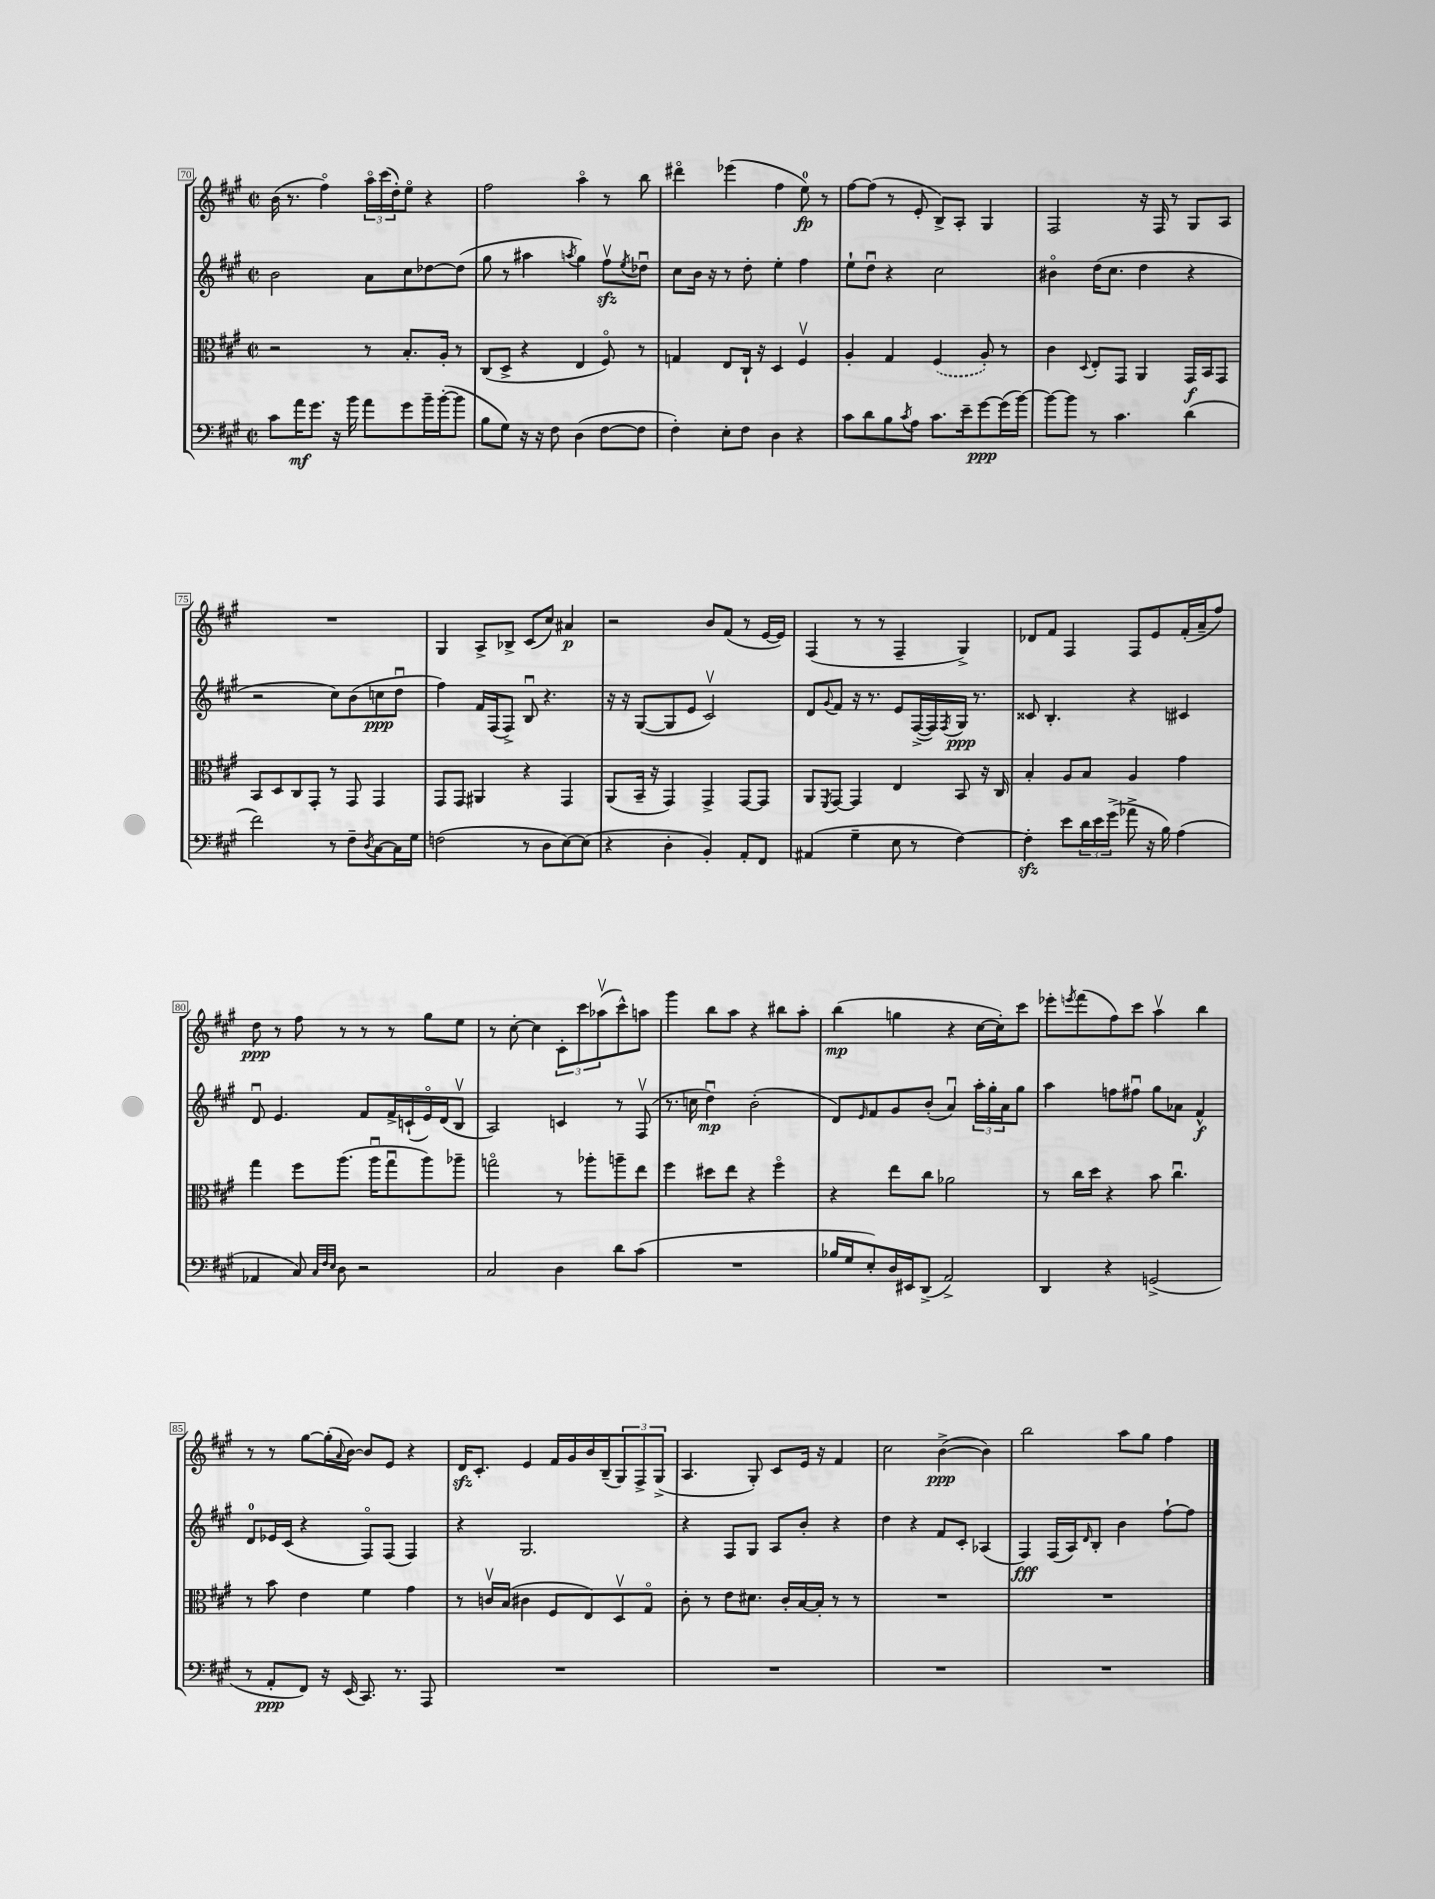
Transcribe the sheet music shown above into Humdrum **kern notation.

**kern	**kern	**kern	**kern
*staff4	*staff3	*staff2	*staff1
*clefF4	*clefC3	*clefG2	*clefG2
*k[f#c#g#]	*k[f#c#g#]	*k[f#c#g#]	*k[f#c#g#]
*M2/2	*M2/2	*M2/2	*M2/2
*met(c|)	*met(c|)	*met(c|)	*met(c|)
8c#	2r	2b	(16b
.	.	.	8.r
16a	.	.	.
8.g#	.	.	.
.	.	.	4ff#o)
16r	.	.	.
16b	.	.	.
8a	8r	8a	24aao
.	.	.	(24ccc#
.	.	.	24dd')
8g#	8.B'	8cc#	8eeo
16b~	.	[8dd-	4r
([16b'	16A'	.	.
8b]	8r	(8dd-]	.
=	=	=	=
8B	(8C#	8gg#	2ff#
8G#)	8D^	8r	.
16r	4r	4aa#	.
16r	.	.	.
8F#	.	.	.
.	.	8qaa	.
(4D	4E	4gg#)	4aao
[8F#	8F#o)	8ff#v	8r
.	.	8qee	.
8F#]	8r	8dd-u	8bb
=	=	=	=
4F#')	4G	8cc#	4ddd#o
.	.	16b	.
.	.	16r	.
8E'	8E	8r	(4eee-
8F#	16C#`	8dd'	.
.	16r	.	.
4D	4D	4ee'	4ff#
4r	4F#v	4ff#	8ee)
.	.	.	8r
=	=	=	=
8c#	4A'	8ee`	[8ff#
8d	.	8ddu	(8ff#]
8B	4G#	4r	8r
8qc#	.	.	.
8A	.	.	8e'
8.c#	(4F#	2cc#	8B^)
.	.	.	8A'
16e~	.	.	.
[8g#	8A')	.	4G#
(16g#]	8r	.	.
[16b)	.	.	.
=	=	=	=
8b_	4c#	4b#o	2F#
8b]	.	.	.
.	8qqD	.	.
8r	8E'	(16dd	.
.	.	8.cc#	.
4.c#	8GG#	.	.
.	4AA	4dd	16r
.	.	.	16F#
.	.	.	8r
(4d	16GG#	4r	8G#
.	16BB	.	.
.	8GG#	.	8A
=	=	=	=
2f#)	8BB	2r	1r
.	8D	.	.
.	8C#	.	.
.	8GG#'	.	.
8r	8r	8cc#)	.
8F#~	8GG#	(8b	.
8qD	.	.	.
[8C#	4GG#	8cc	.
16C#]	.	8ddu	.
16G#	.	.	.
=	=	=	=
(2F	8GG#	4ff#)	4G#
.	8GG#	.	.
.	4AA#	16f#	8A^
.	.	(16F#	.
.	.	8F#^)	8B-^
8r	4r	8Bu	(8c#
8D	.	4.r	8cc#)
[8E)	4GG#	.	4a#
(8E]	.	.	.
=	=	=	=
4r	(8AA	16r	2r
.	.	16r	.
.	16BB~	([8G#	.
.	16r	.	.
4D'	4GG#)	8G#]	.
.	.	8e	.
4BB')	4GG#^	2c#v)	8b
.	.	.	(8f#
8AA'	[8GG#	.	8r
8FF#	8GG#]	.	[16e
.	.	.	16e])
=	=	=	=
(4AA#	8AA	8d	(4F#
.	8qFF#	8qqg#	.
.	[8GG#	8f#	.
4G#~	4GG#]	16r	8r
.	.	8.r	.
.	.	.	8r
8E	4E	8e	4F#~
8r	.	([16F#^	.
.	.	16F#])	.
.	.	8qF#	.
[4F#)	8BB	16G#	4G#^)
.	.	8.r	.
.	16r	.	.
.	16C#	.	.
=	=	=	=
4F#']	4B'	8c##	8d-
.	.	4.B'	8f#
8e	8A	.	4F#
24d	8B	.	.
24e	.	.	.
(24g#^	.	.	.
8a-^	4A	4r	8F#
16r	.	.	8e
16B)	.	.	.
(4A	4g#	4c#	(16f#'
.	.	.	16a~
.	.	.	8ff#)
=	=	=	=
4AA-	4gg#	8du	8dd
.	.	4.e	8r
8C#)	8ff#	.	8ff#
32qqC#	.	.	.
32qqF#	.	.	.
32qqE	.	.	.
8D	(8.aa	.	8r
2r	.	8f#	8r
.	16aau	.	.
.	8gg#u	16f#^	8r
.	.	(16c`	.
.	8aa)	16eo)	8gg#
.	.	(16d	.
.	8aa-~	8Bv	8ee
=	=	=	=
2C#	2ggo	2A)	8r
.	.	.	[8cc#'
.	.	.	4cc#]
4D	8r	4c	12c#'
.	.	.	12ccc#
.	8aa-'	.	.
.	.	.	(12aa-v
8d	8aa~	8r	8ccc#^^)
(8c#	8ee	(8F#v	8aa
=	=	=	=
1r	4ff#	8.r	4ggg#
.	.	16cc	.
.	8dd#	4ddu)	8bb
.	8ee	.	8aa
.	4r	(2b'	4r
.	4ff#o	.	8bb#
.	.	.	8aa'
=	=	=	=
16B-	4r	8d)	(4bb
16G#	.	.	.
.	.	16qqe	.
8E')	.	8f#	.
16D	8ee	8g#	4gg
16EE#	.	.	.
(8DD^	8cc#	(8b'	.
2AA^)	2a-	4au)	4r
.	.	24aa'	[16cc#
.	.	24gg#'	.
.	.	.	16cc#'])
.	.	24a	.
.	.	8gg#	8ccc#
=	=	=	=
4DD	8r	4aa	8eee-'
.	.	.	8qeee
.	16cc#	.	(8fff#
.	16dd	.	.
4r	4r	8ff	8ff#)
.	.	8ff#u	8ccc#
(2GG^	8b	8gg#	4aav
.	4.cc#u	8a-	.
.	.	4f#^^	4bb
=	=	=	=
8r	8r	8d	8r
8AA'	8b	16e-	8r
.	.	(16c#	.
8FF#)	4e	4r	[8gg#
16r	.	.	(16gg#']
.	.	.	8qqa
(16EE	.	.	[16b)
8.CC#)	4f#	8F#o)	8b]
.	.	(8F#	8e
8.r	.	.	.
.	4g#	4F#)	4r
8AAA	.	.	.
=	=	=	=
1r	8r	4r	16d
.	.	.	8.c#'
.	16cv	.	.
.	(16B	.	.
.	4c#	2.G#	4e
.	8F#	.	16f#
.	.	.	16g#
.	8E)	.	16b
.	.	.	(16B~
.	8Dv	.	12G#)
.	.	.	12F#^
.	8G#o	.	.
.	.	.	(12G#^
=	=	=	=
1r	8c#'	4r	4.A
.	8r	.	.
.	8e	8F#	.
.	8.d#	8G#	8G#')
.	.	8A	8c#
.	16c#'	.	.
.	[16B	8b'	16e
.	16B']	.	16r
.	8r	4r	4f#
.	8r	.	.
=	=	=	=
1r	1r	4dd	2cc#
.	.	4r	.
.	.	8f#	([4b^
.	.	8c#'	.
.	.	(4A-	4b])
=	=	=	=
1r	1r	4F#)	2bb
.	.	(16F#	.
.	.	16A)	.
.	.	16qqd	.
.	.	8B'	.
.	.	4b	8aa
.	.	.	8gg#
.	.	[8ff#`	4ff#
.	.	8ff#]	.
==	==	==	==
*-	*-	*-	*-
